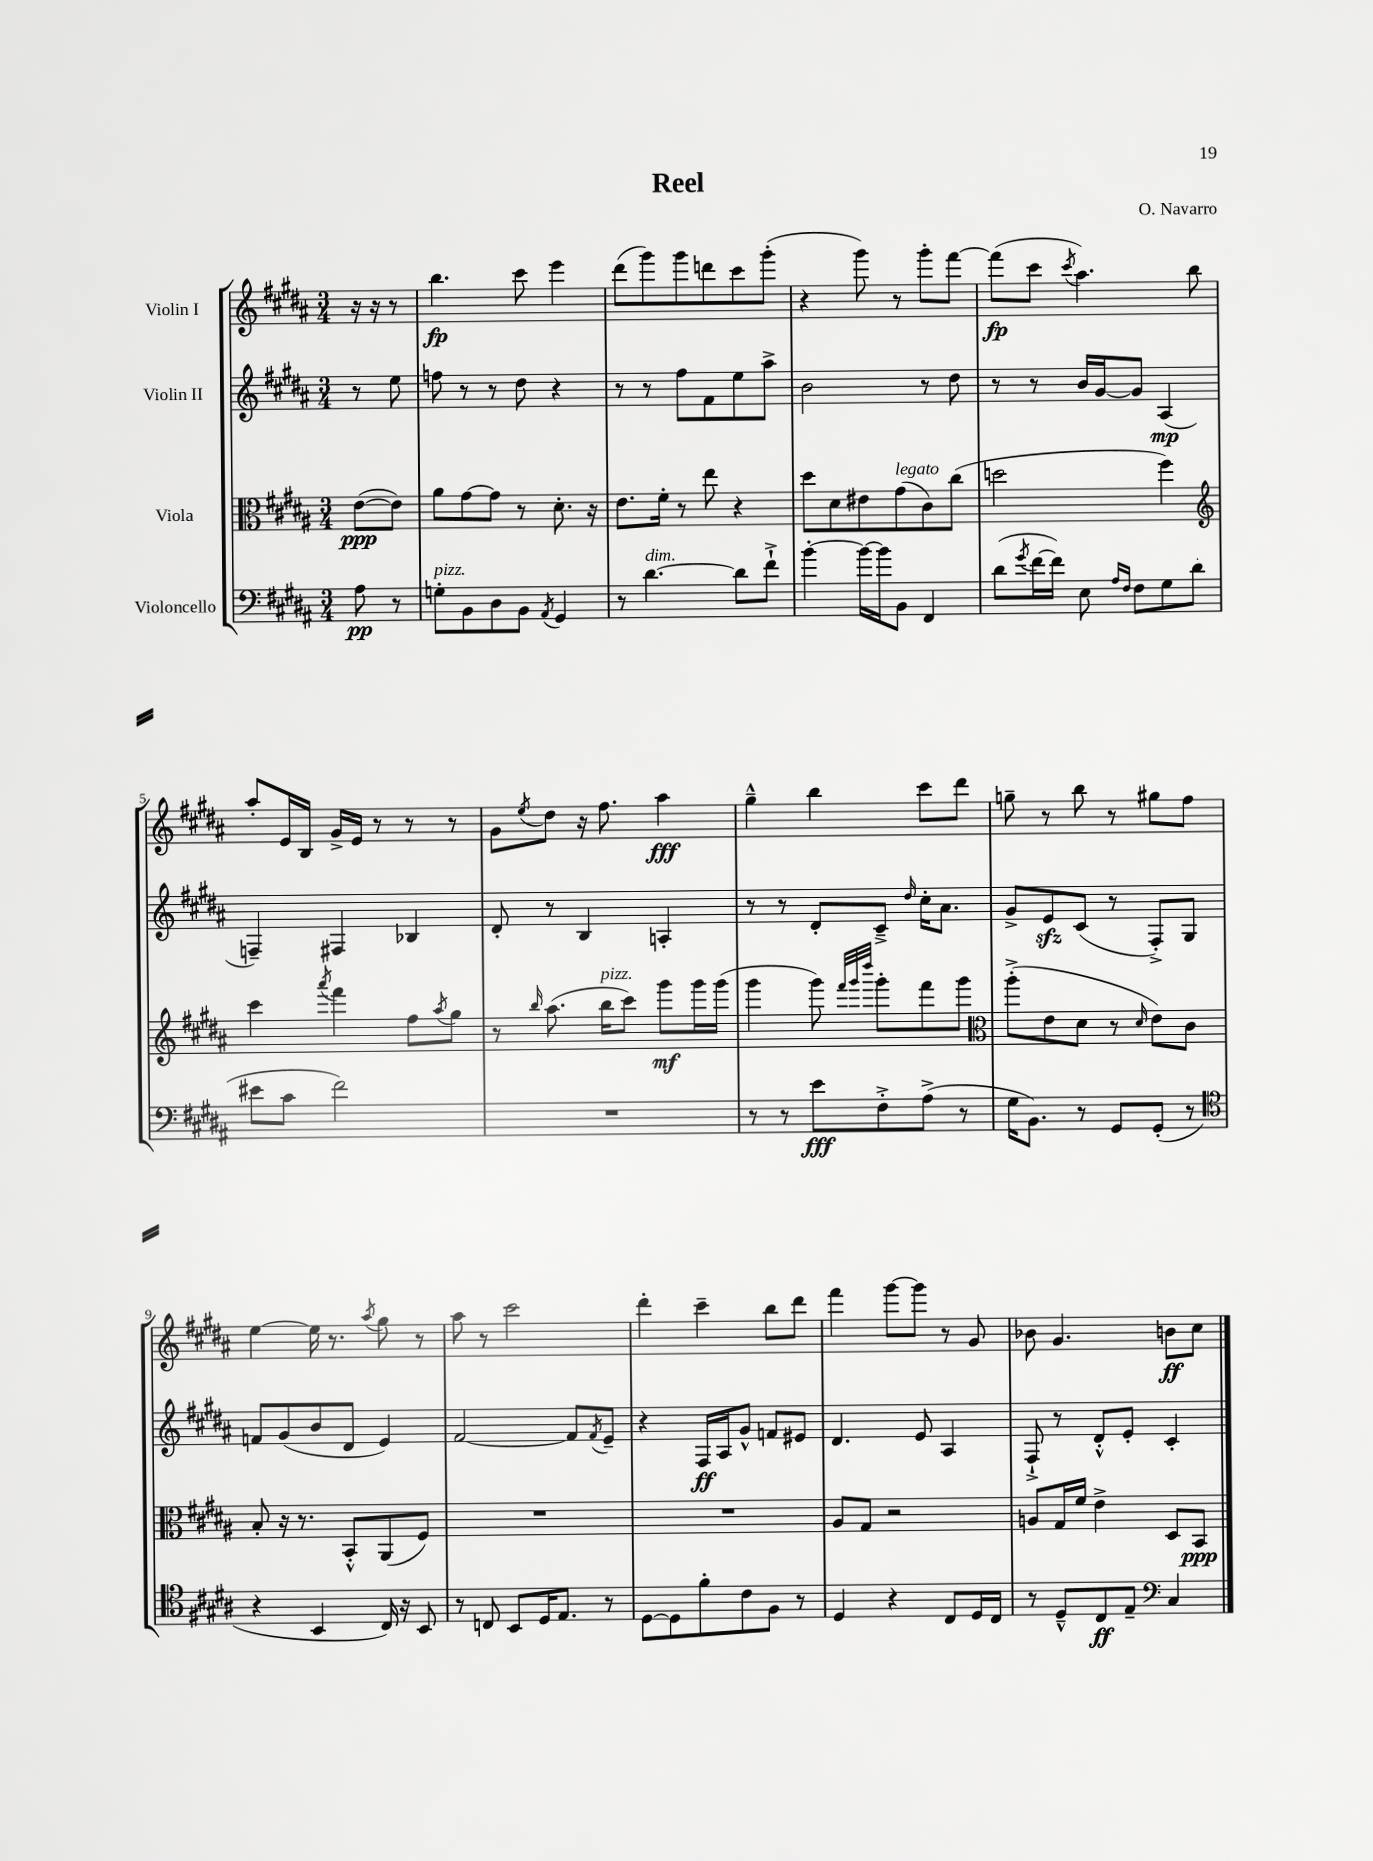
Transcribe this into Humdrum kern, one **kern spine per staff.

**kern	**kern	**kern	**kern
*staff4	*staff3	*staff2	*staff1
*clefF4	*clefC3	*clefG2	*clefG2
*k[f#c#g#d#a#]	*k[f#c#g#d#a#]	*k[f#c#g#d#a#]	*k[f#c#g#d#a#]
*M3/4	*M3/4	*M3/4	*M3/4
8A#	([8e	8r	16r
.	.	.	16r
8r	8e])	8ee	8r
=	=	=	=
8G'	8a#	8ff	4.bb
8BB	[8g#	8r	.
8D#	8g#]	8r	.
8BB	8r	8dd#	8ccc#
8qAA#	.	.	.
4GG#	8.d#'	4r	4eee
.	16r	.	.
=	=	=	=
8r	8.e	8r	(8ddd#
[4.d#	.	8r	8ggg#)
.	16f#'	.	.
.	8r	8ff#	8ggg#
.	8ee	8f#	8ddd
8d#]	4r	8ee	8ccc#
8f#`^	.	8aa#^	(8ggg#'
=	=	=	=
[4b'	8dd#	2b	4r
.	8d#	.	.
16b_	8e#	.	8ggg#)
16b]	.	.	.
8BB	(8g#	.	8r
4FF#	8c#)	8r	8ggg#'
.	(8cc#	8dd#	[8fff#
=	=	=	=
(8d#	2dd	8r	(8fff#]
8qg#	.	.	.
[16f#	.	8r	8ccc#
16f#])	.	.	.
.	.	.	8qccc#
8E	.	16b	4.aa#)
.	.	[16g#	.
16qqA#	.	.	.
16qqF#	.	.	.
8F#	.	8g#]	.
8G#	4ff#)	(4A#	.
(8d#	.	.	8bb
=	=	=	=
*	*clefG2	*	*
8e#	4ccc#	4F~)	8aa#'
8c#	.	.	16e
.	.	.	16B
.	8qaaa#	.	.
2f#)	4fff#	4F#	16g#^
.	.	.	16e
.	.	.	8r
.	8ff#	4B-	8r
.	8qaa#	.	.
.	8gg#	.	8r
=	=	=	=
2.r	8r	8d#'	8g#
.	16qqbb	.	8qee
.	(8.aa#	8r	8dd#
.	.	4B	16r
.	16bb	.	8.ff#
.	8ccc#)	.	.
.	8ggg#	4A'	4aa#
.	16ggg#	.	.
.	(16ggg#	.	.
=	=	=	=
8r	4ggg#	8r	4gg#~^^
8r	.	8r	.
8e	8ggg#)	8d#'	4bb
.	32qqfff#	.	.
.	32qqggg#	.	.
.	32qqdddd#	.	.
8F#'^	8ggg#'	8c#~^	.
.	.	16qqdd#	.
(8A#^	8fff#	16cc#'	8ccc#
.	.	8.a#	.
8r	8ggg#	.	8ddd#
=	=	=	=
*	*clefC3	*	*
16G#	(8aa#'^	8g#^	8gg~
8.BB)	.	.	.
.	8e	8e	8r
8r	8d#	(8c#	8bb
8GG#	8r	8r	8r
.	16qqd#	.	.
(8GG#'	8e)	8F#'^)	8gg#
8r	8c#	8G#	8ff#
=	=	=	=
*clefC4	*	*	*
4r	8B'	8f	[4ee
.	16r	(8g#	.
.	8.r	.	.
4BB	.	8b	16ee]
.	.	.	8.r
.	8BB'^^	8d#	.
.	.	.	8qaa#
16C#)	(8AA#	4e)	8gg#
16r	.	.	.
8BB	8F#)	.	8r
=	=	=	=
8r	2.r	[2f#	8aa#
8C	.	.	8r
8BB	.	.	2ccc#
16D#	.	.	.
8.E	.	.	.
.	.	8f#]	.
.	.	8qf#	.
8r	.	8e~	.
=	=	=	=
[8D#	2.r	4r	4ddd#'
8D#]	.	.	.
8f#'	.	16F#	4ccc#~
.	.	16A#	.
8c#	.	8g#^^	.
8F#	.	8f	8bb
8r	.	8e#	8ddd#
=	=	=	=
4D#	8A#	4.d#	4fff#
.	8G#	.	.
4r	2r	.	[8ggg#
.	.	8e	8ggg#]
8C#	.	4A#	8r
16D#	.	.	8g#
16C#	.	.	.
=	=	=	=
8r	8A	8F#`^	8b-
8D#~^^	16G#	8r	4.g#
.	16f#	.	.
8C#	4e^	8d#'^^	.
8E~	.	8e'	.
*clefF4	*	*	*
4C#	8D#	4c#'	8b
.	8BB	.	8cc#
==	==	==	==
*-	*-	*-	*-
